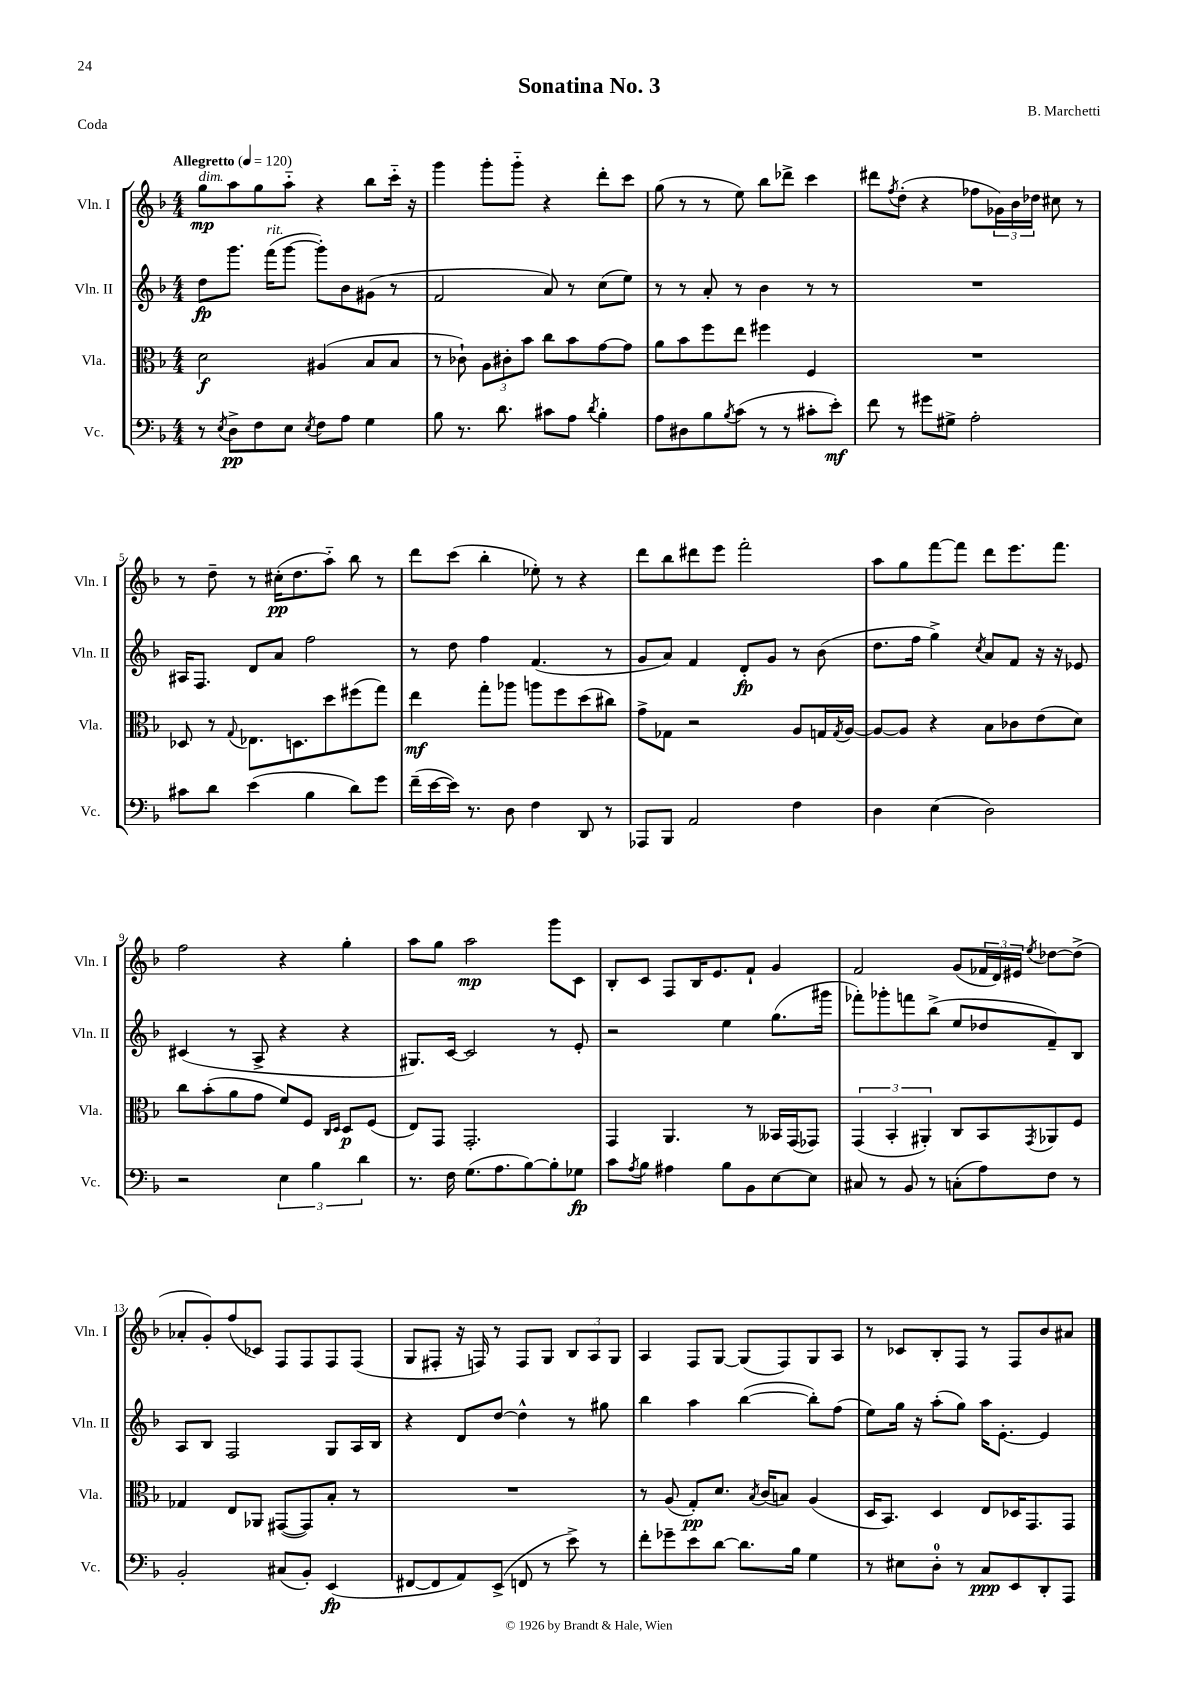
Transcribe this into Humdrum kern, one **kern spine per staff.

**kern	**kern	**kern	**kern
*staff4	*staff3	*staff2	*staff1
*clefF4	*clefC3	*clefG2	*clefG2
*k[b-]	*k[b-]	*k[b-]	*k[b-]
*M4/4	*M4/4	*M4/4	*M4/4
*MM120	*MM120	*MM120	*MM120
8r	2d	8dd	8gg
8qE	.	.	.
8D^	.	8.ggg	8aa
8F	.	.	8gg
.	.	(16fff	.
8E	.	[8ggg	8aa'~
8qE	.	.	.
8F	(4A#	8ggg'])	4r
8A	.	8b-	.
4G	8B-	(8g#	8bb-
.	8B-	8r	16ccc'~
.	.	.	16r
=	=	=	=
8B-	8r	2f	4ggg
8.r	8c-`)	.	.
.	12A	.	8ggg'
8.d	.	.	.
.	12c#'	.	.
.	.	.	8ggg'~
.	12b-	.	.
8c#	8cc	8a)	4r
8A	8b-	8r	.
8qd	.	.	.
4B-'	[8g	(8cc	8ddd'
.	8g]	8ee)	8ccc
=	=	=	=
8A	8a	8r	(8gg
8D#	8b-	8r	8r
8B-	8ff	8a'	8r
8qB-	.	.	.
(8c	8ee	8r	8ee)
8r	4ff#	4b-	8bb-
8r	.	.	8ddd-^
8c#'	4F	8r	4ccc
8e')	.	8r	.
=	=	=	=
8f	1r	1r	8ddd#
.	.	.	8qff
8r	.	.	(8dd'
8g#	.	.	4r
8G#^	.	.	.
2A'	.	.	8ff-
.	.	.	24g-)
.	.	.	24b-
.	.	.	24dd-
.	.	.	8cc#
.	.	.	8r
=	=	=	=
8c#	8D-	16A#	8r
.	.	8.F	.
8d	8r	.	8dd~
.	8qqG	.	.
(4e	8.E-	8d	8r
.	.	8a	(16cc#'
.	8.D	.	8.dd
4B-	.	2ff	.
.	8dd	.	8aa'~)
8d)	(8ff#	.	8bb-
8g	8gg)	.	8r
=	=	=	=
(16f~	4ee	8r	8ddd
[16e	.	.	.
16e])	.	8dd	(8ccc
8.r	.	.	.
.	8gg'	4ff	4bb-'
8D	8aa-	.	.
4F	8aa	(4.f	8ee-')
.	8ff	.	8r
8DD	(8dd	.	4r
8r	8cc#)	8r	.
=	=	=	=
8AAA-	8g^	8g	8ddd
8BBB-	8G-	8a)	8bb-
2AA	2r	4f	8ddd#
.	.	.	8eee
.	.	8d'	2fff'
.	.	8g	.
4F	8A	8r	.
.	16G	(8b-	.
.	8qG	.	.
.	[16A	.	.
=	=	=	=
4D	8A_	8.dd	8aa
.	8A]	.	8gg
.	.	16ff	.
(4E	4r	4gg^)	[8fff
.	.	.	8fff]
.	.	8qcc	.
2D)	8B-	8a	8ddd
.	8c-	8f	8.eee
.	(8e	16r	.
.	.	16r	8.fff
.	8d)	8e-	.
=	=	=	=
2r	8cc	(4c#	2ff
.	(8b-'	.	.
.	8a	8r	.
.	8g	8A^	.
6E	8f)	4r	4r
.	8F	.	.
6B-	.	.	.
.	16qqC	.	.
.	16qqD	.	.
.	8D	4r	4gg'
6d	.	.	.
.	(8F	.	.
=	=	=	=
8.r	8E)	8.G#)	8aa
.	8GG	.	8gg
16F	.	[16c	.
(8.G	2.GG'	2c]	2aa
8.A	.	.	.
[8B-)	.	.	.
8B-']	.	8r	8ggg
8G-	.	8e'	8c
=	=	=	=
8c	4GG	2r	8B-'
8qA	.	.	.
8B-	.	.	8c
4A#	4.AA	.	8F
.	.	.	16B-
.	.	.	8.e
8B-	.	4ee	.
8BB-	8r	.	8f`
[8E	16BB--	(8.gg	4g
.	(16GG	.	.
8E]	8GG-)	.	.
.	.	16ggg#	.
=	=	=	=
8C#	(6GG	8fff-')	2f
8r	.	8ggg-'	.
.	6BB-'	.	.
8BB-	.	8fff	.
.	6AA#')	.	.
8r	.	(8bb-^	.
(8C'	8C	8ee	(8g
8A)	8BB-	8dd-	24f-
.	.	.	24d)
.	.	.	24e#
.	8qGG	.	8qee
8F	8AA-	8f~)	[8dd-
8r	8F	8B-	(8dd-^]
=	=	=	=
2BB-'	4G-	8A	8a-'
.	.	8B-	8g')
.	8E	2F	(8ff
.	8AA-	.	8c-)
(8C#	([8GG#	.	8F
8BB-')	8GG#])	.	8F
(4EE	8B-'	8G	8F
.	8r	16A	(8F
.	.	16B-	.
=	=	=	=
[8FF#	1r	4r	8G
8FF#]	.	.	8F#'
8AA)	.	8d	16r
.	.	.	16F)
(8EE^	.	[8dd	8r
8FF	.	4dd^^]	8F
8r	.	.	8G
8e^)	.	8r	12B-
.	.	.	12A
8r	.	8gg#	.
.	.	.	12G
=	=	=	=
8f'	8r	4bb-	4A
8g-~	(8A	.	.
8e	8G')	4aa	8F
[8d	8.d	.	[8G
8.d]	.	([4bb-	(8G]
.	8qB-	.	.
.	(16c	.	.
.	8B)	.	8F)
16B-	.	.	.
4G	(4A	8bb-'])	8G
.	.	(8ff	8A
=	=	=	=
8r	16D	8ee)	8r
.	8.BB-)	.	.
8E#	.	16gg	8c-
.	.	16r	.
8D'	4D	(8aa'	8B-'
8r	.	8gg)	8F
8C	8E	16aa	8r
.	.	[8.e'	.
8EE	16D-	.	8F
.	8.GG	.	.
8DD'	.	4e]	8b-
8AAA	8GG	.	8a#
==	==	==	==
*-	*-	*-	*-
